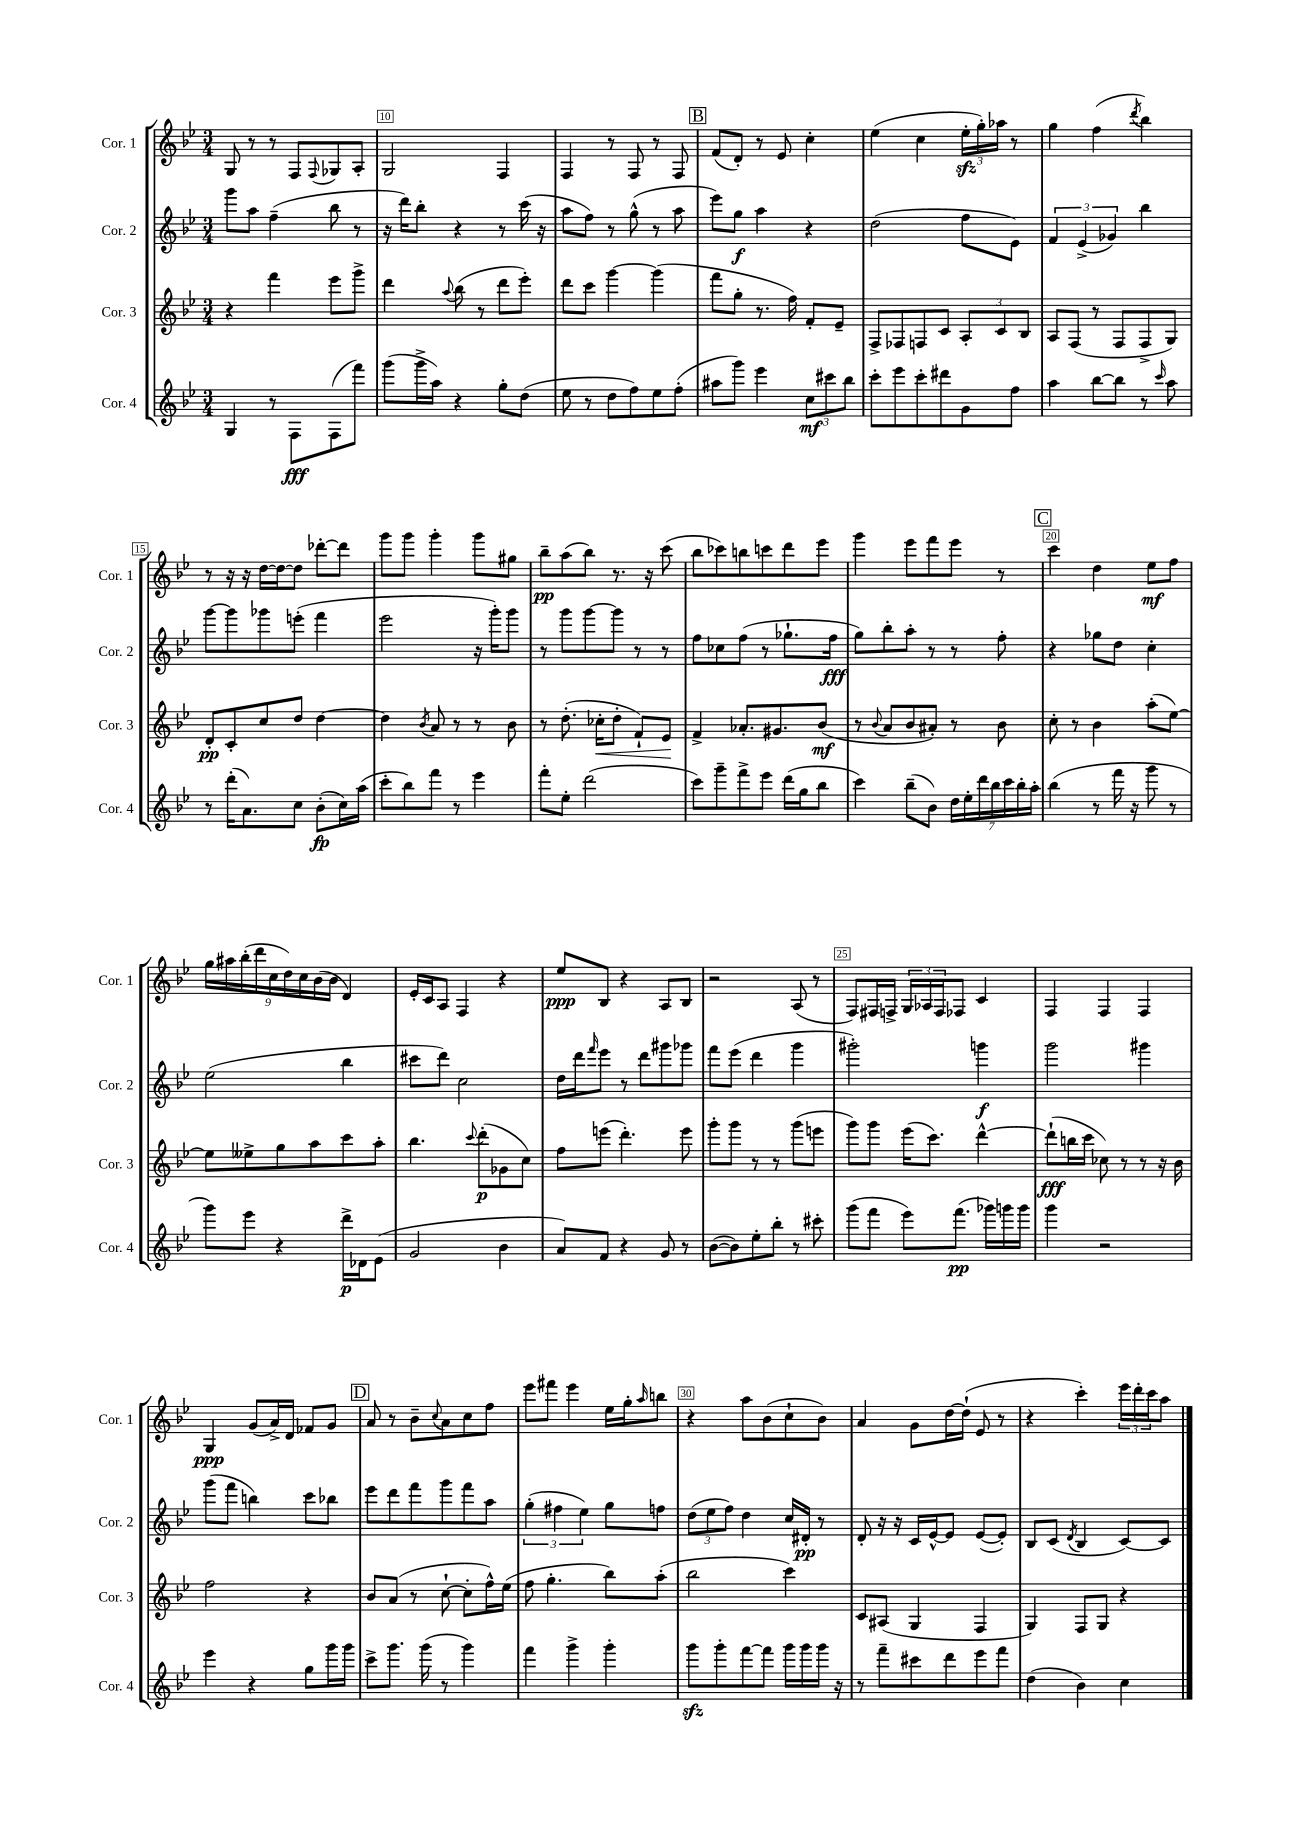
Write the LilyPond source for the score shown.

<<
\new StaffGroup <<
\new Staff = "s0" \with { instrumentName = "Cor. 1" shortInstrumentName = "Cor. 1" } {
    \clef treble \key bes \major \numericTimeSignature \time 3/4
    g8 r8 r8 f8 \appoggiatura { f8 } ges8 a8-. |
    g2 f4 |
    f4 r8 f8 r8 f8 |
    \mark \markup { \box "B" } f'8( d'8-.) r8 ees'8 c''4-. |
    ees''4( c''4 \tuplet 3/2 { ees''16-.\sfz g''16-.) aes''16 } r8 |
    g''4 f''4( \acciaccatura { d'''8 } bes''4) |
    r8 r16 r16 d''16~ d''16~ d''8 des'''8~-. des'''8 |
    g'''8 g'''8 g'''4-. g'''8 gis''8 |
    bes''8--\pp a''8( bes''8) r8. r16 c'''8( |
    bes''8 ces'''8) b''8 c'''8 d'''8 ees'''8 |
    g'''4 ees'''8 f'''8 ees'''8 r8 |
    \mark \markup { \box "C" } c'''4 d''4 ees''8\mf f''8 |
    \tuplet 9/8 { g''16 ais''16 bes''16-.( d'''16 c''16 d''16) c''16 bes'16( bes'16 } d'4) |
    ees'16-. c'16 a8 f4 r4 |
    ees''8\ppp bes8 r4 a8 bes8 |
    r2 a8( r8 |
    f8) fis16 f16-> \tuplet 3/2 { g16 aes16 f16 } fes8 c'4 |
    f4 f4 f4 |
    g4\ppp g'8( a'16->) d'16 fes'8 g'8 |
    \mark \markup { \box "D" } a'8 r8 bes'8-- \appoggiatura { c''8 } a'8 c''8 f''8 |
    ees'''8 fis'''8 ees'''4 ees''16 g''16-. \grace { a''16 } b''8 |
    r4 a''8 bes'8( c''8-! bes'8) |
    a'4 g'8 d''16~ d''16-!( ees'8 r8 |
    r4 c'''4-.) \tuplet 3/2 { ees'''16 d'''16-. c'''16 } a''8 \bar "|." |
}
\new Staff = "s1" \with { instrumentName = "Cor. 2" shortInstrumentName = "Cor. 2" } {
    \clef treble \key bes \major \numericTimeSignature \time 3/4
    g'''8 a''8 f''4--( bes''8 r8 |
    r16 d'''16) bes''8-. r4 r8 c'''16( r16 |
    a''8 f''8) r8 g''8-^( r8 a''8 |
    \mark \markup { \box "B" } ees'''8) g''8\f a''4 r4 |
    d''2( f''8 ees'8) |
    \tuplet 3/2 { f'4 ees'4->( ges'4) } bes''4 |
    g'''8~ g'''8 ges'''8 e'''8-.( f'''4 |
    ees'''2 r16 g'''16-.) g'''8 |
    r8 g'''8 g'''8~ g'''8 r8 r8 |
    f''8 ces''8 f''8( r8 ges''8.-! f''16\fff |
    g''8) bes''8-. a''8-. r8 r8 f''8-. |
    \mark \markup { \box "C" } r4 ges''8 d''8 c''4-. |
    ees''2( bes''4 |
    cis'''8 d'''8) c''2 |
    d''16 d'''16 \grace { f'''16 } ees'''8 r8 d'''8 gis'''8 ges'''8 |
    f'''8 ees'''8( d'''4 g'''4 |
    gis'''2-.) g'''4\f |
    g'''2 gis'''4 |
    g'''8( f'''8 b''4) c'''8 bes''8 |
    \mark \markup { \box "D" } ees'''8 d'''8 f'''8 g'''8 f'''8 a''8 |
    \tuplet 3/2 { g''4-.( fis''4 ees''4) } g''8 f''8 |
    \tuplet 3/2 { d''8( ees''8 f''8) } d''4 c''16 dis'16-.\pp r8 |
    d'8-. r16 r16 c'16 ees'16~-^ ees'8 ees'8~( ees'8-.) |
    bes8 c'8( \acciaccatura { d'8 } bes4 c'8~) c'8 \bar "|." |
}
\new Staff = "s2" \with { instrumentName = "Cor. 3" shortInstrumentName = "Cor. 3" } {
    \clef treble \key bes \major \numericTimeSignature \time 3/4
    r4 f'''4 ees'''8 g'''8-> |
    d'''4 \appoggiatura { a''8 } bes''8( r8 d'''8 ees'''8-.) |
    d'''8 c'''8 g'''4~ g'''4( |
    \mark \markup { \box "B" } f'''8 g''8-. r8. f''16) f'8-. ees'8-- |
    f8-> fes8 f8 c'8 \tuplet 3/2 { a8-. c'8 bes8 } |
    a8 f8( r8 f8 f8-> g8) |
    d'8-.\pp c'8-. c''8 d''8 d''4~ |
    d''4 \acciaccatura { bes'8 } a'8 r8 r8 bes'8 |
    r8 d''8.-.( ces''16-.\< d''8-. f'8-!) ees'8\! |
    f'4-> aes'8.-. gis'8. bes'8\mf( |
    r8 \appoggiatura { bes'8 } a'8 bes'8 ais'8-.) r8 bes'8 |
    \mark \markup { \box "C" } c''8-. r8 bes'4 a''8-.( ees''8~) |
    ees''8 eeses''8-> g''8 a''8 c'''8 a''8-. |
    bes''4. \appoggiatura { c'''8 } d'''8-.\p( ges'8 c''8) |
    f''8 e'''8( d'''4.-.) e'''8 |
    g'''8-. g'''8 r8 r8 g'''8( e'''8 |
    g'''8) g'''8 ees'''16( c'''8.) d'''4~-^ |
    d'''8-!\fff( b''16 c'''16 ces''8) r8 r8 r16 bes'16 |
    f''2 r4 |
    \mark \markup { \box "D" } bes'8 a'8( r8 c''8~-! c''8-. f''16-^) ees''16( |
    f''8 g''4.-. bes''8) a''8-.( |
    bes''2 c'''4) |
    c'8 ais8( g4 f4 |
    g4) f8 g8 r4 \bar "|." |
}
\new Staff = "s3" \with { instrumentName = "Cor. 4" shortInstrumentName = "Cor. 4" } {
    \clef treble \key bes \major \numericTimeSignature \time 3/4
    g4 r8 f8\fff f8( f'''8) |
    g'''8( g'''16-> a''16) r4 g''8-. d''8( |
    ees''8 r8 d''8 f''8) ees''8 f''8-.( |
    \mark \markup { \box "B" } ais''8 g'''8) ees'''4 \tuplet 3/2 { c''8\mf cis'''8 bes''8 } |
    c'''8-. ees'''8 c'''8-. dis'''8 g'8 f''8 |
    a''4 bes''8~ bes''8 r8 \grace { c'''16 } a''8 |
    r8 d'''16-.( a'8.) c''8 bes'8-.\fp( c''16) a''16( |
    c'''8-. bes''8) f'''8 r8 ees'''4 |
    f'''8-. ees''8-. d'''2( |
    c'''8) g'''8-- f'''8-> ees'''8 d'''16( g''16 bes''8 |
    c'''4) bes''8--( bes'8) \tuplet 7/4 { d''16 ees''16-. d'''16 bes''16 c'''16 bes''16-. a''16-. } |
    \mark \markup { \box "C" } bes''4( r8 f'''16 r16 g'''8 r8 |
    g'''8) ees'''8 r4 d'''16->\p des'16 ees'8( |
    g'2 bes'4 |
    a'8) f'8 r4 g'8 r8 |
    bes'8~( bes'8) ees''8-. bes''8-. r8 cis'''8-. |
    g'''8( f'''8 ees'''8) f'''8.\pp( ges'''16) g'''16 g'''16 |
    g'''4 r2 |
    ees'''4 r4 g''8 g'''16 g'''16 |
    \mark \markup { \box "D" } c'''8-> g'''8. g'''16( r8 g'''4) |
    f'''4 g'''4-> g'''4-. |
    g'''8\sfz g'''8-. f'''8~ f'''8 g'''16 g'''16 g'''16 r16 |
    r8 f'''8-- cis'''8 d'''8 ees'''8 f'''8 |
    d''4( bes'4) c''4 \bar "|." |
}
>>
>>
\layout { \context { \Score currentBarNumber = #9 \override BarNumber.break-visibility = ##(#f #t #t) barNumberVisibility = #(every-nth-bar-number-visible 5) \override BarNumber.stencil = #(make-stencil-boxer 0.1 0.3 ly:text-interface::print) } }
